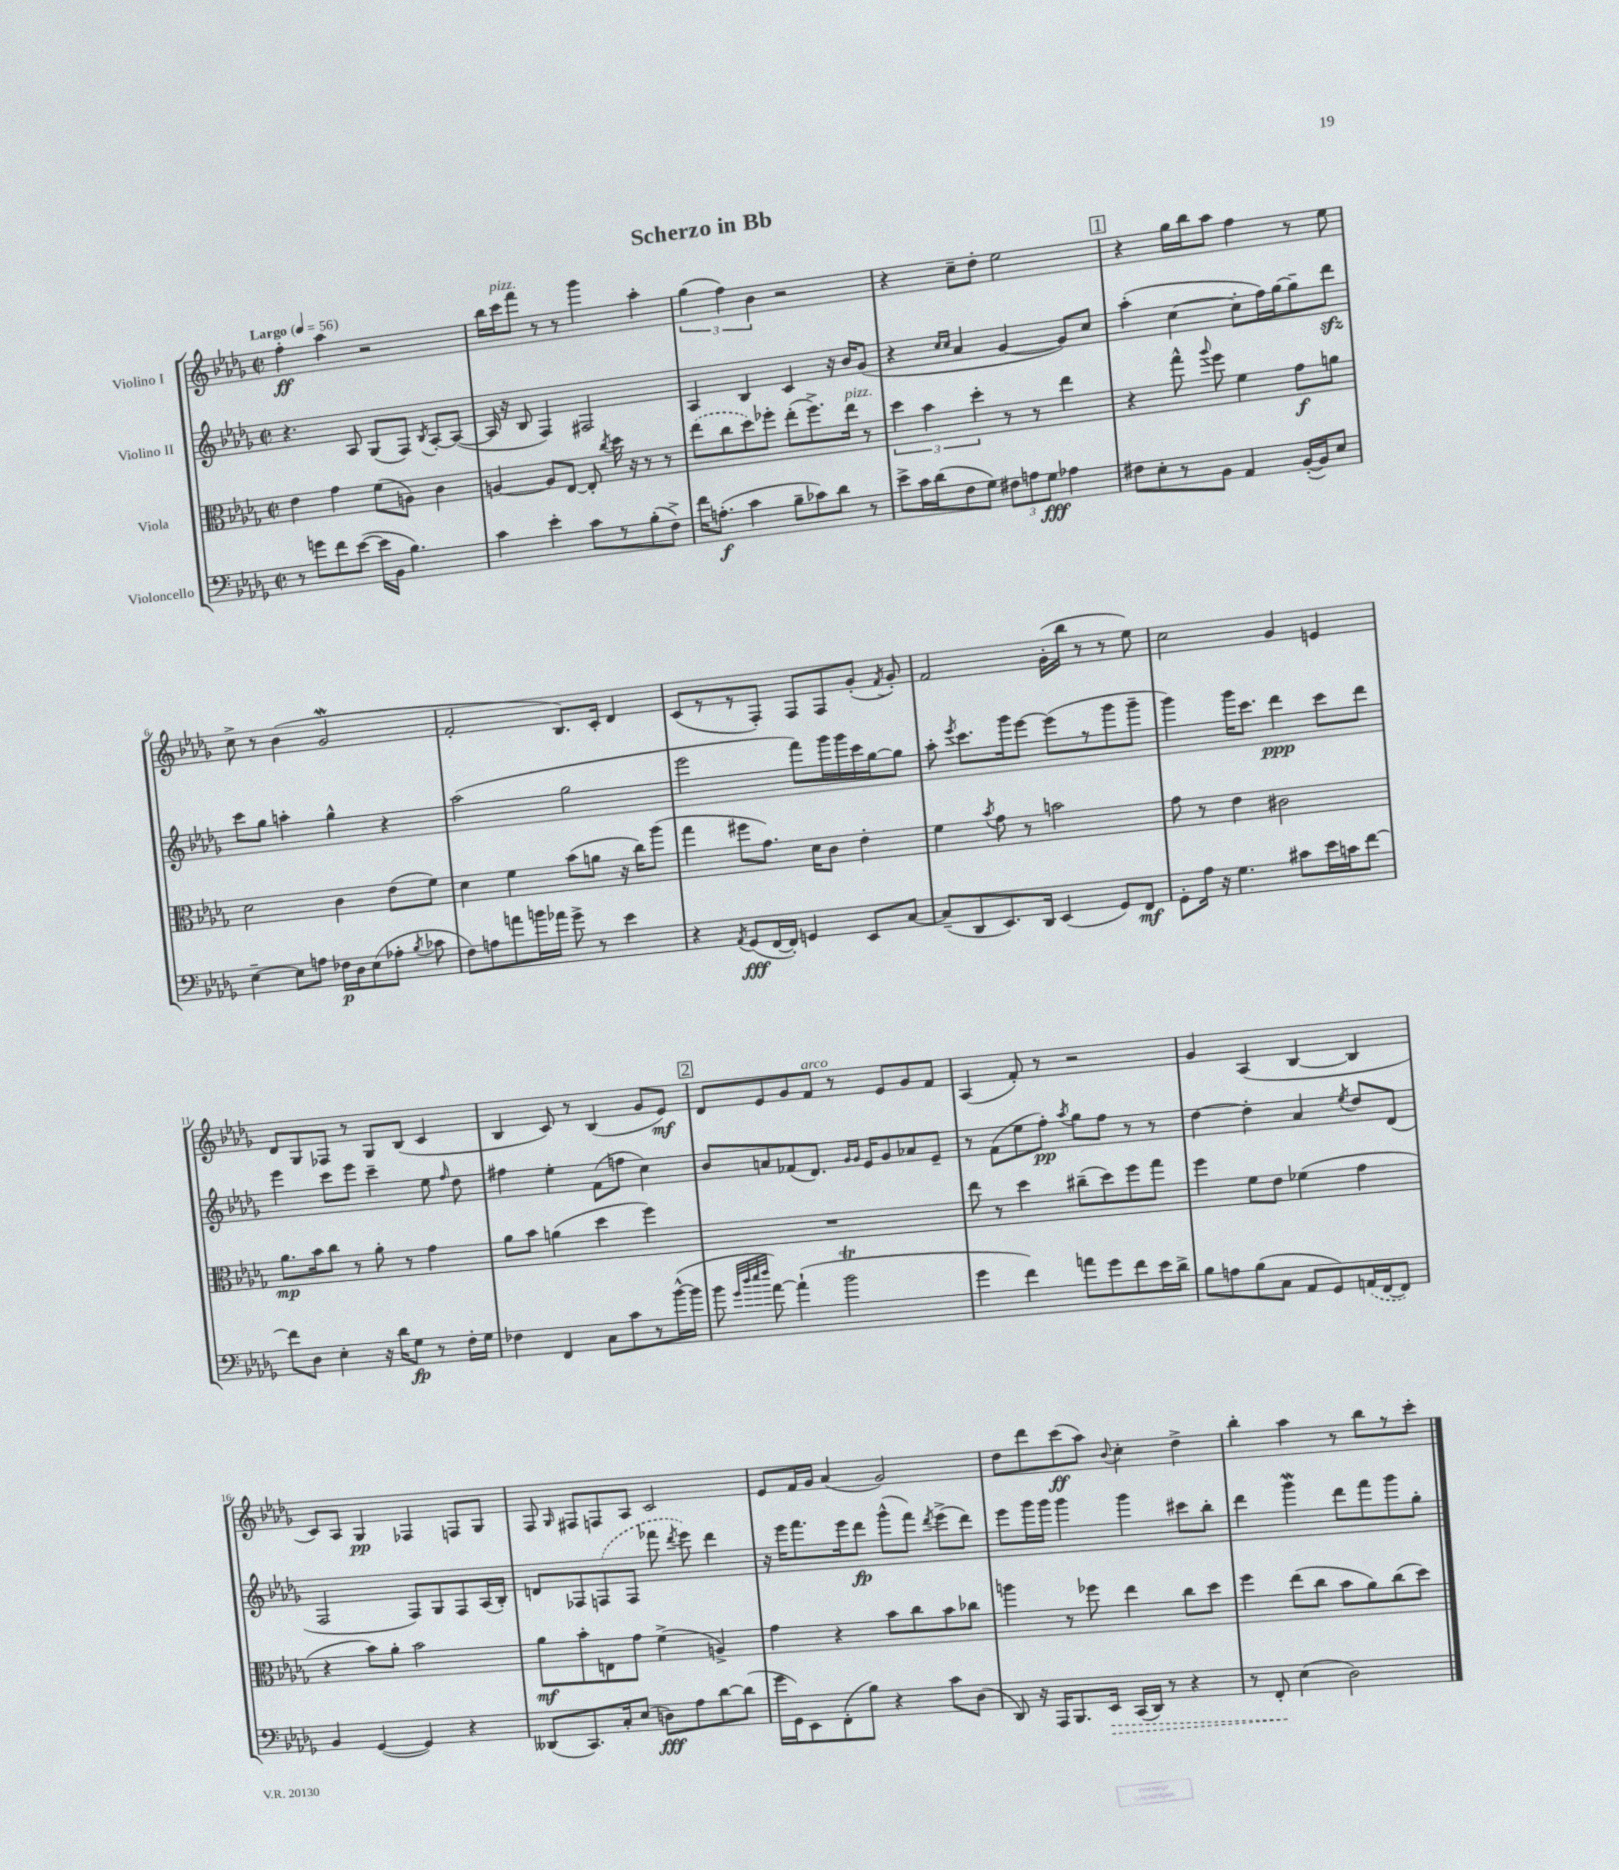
\header { title = "Scherzo in Bb" }
<<
\new StaffGroup <<
\new Staff = "s0" \with { instrumentName = "Violino I" } {
    \clef treble \key des \major \defaultTimeSignature \time 2/2 \tempo "Largo" 4 = 56
    \autoBeamOff f''4-.\ff aes''4 r2 |
    bes''16[ c'''16^\markup { \italic "pizz." } f'''8] r8 r8 ges'''4 aes''4-. |
    \tuplet 3/2 { ges''4( f''4) bes'4 } r2 |
    r4 c''8[-- des''8]-. ees''2 |
    \mark \markup { \box "1" } r4 ges''16[ bes''16 aes''8] f''4 r8 ees''8 |
    c''8-> r8 bes'4( ges'2\mordent |
    f'2-. bes8.[) c'16]-. des'4 |
    c'8[( r8 r8 f8]-.) f8[ f8 ges'8]-.( \acciaccatura { f'8 } ges'8-.) |
    f'2 ges'16[-.( bes''16] r8 r8 ees''8) |
    c''2 ges'4 e'4 |
    des'8[ ges8 fes8] r8 ges8[ bes8]( c'4 |
    bes4 c'8) r8 bes4( ges'8[ ees'8]\mf) |
    \mark \markup { \box "2" } des'8[ ees'8 ges'8 f'8]^\markup { \italic "arco" } r8 ees'8[ ges'8 f'8] |
    aes4( f'8-.) r8 r2 |
    ges'4 aes4( bes4~ bes4 |
    c'8[) aes8] ges4\pp fes4 f8[ ges8] |
    f8 \grace { ges16 } fis8[ f8 aes8] c'2 |
    ees'8[ f'16 ges'16] aes'4( ges'2) |
    des''8[ des'''8 c'''8\ff( aes''8]) \appoggiatura { bes'8 } c''4-. des''4-> |
    bes''4-. aes''4 r8 bes''8[ r8 c'''8]-. \bar "|." |
}
\new Staff = "s1" \with { instrumentName = "Violino II" } {
    \clef treble \key des \major \defaultTimeSignature \time 2/2
    \autoBeamOff r4. aes8 ges8[( f8]) \acciaccatura { bes8 } aes8[~-. aes8]~( |
    aes16 r16 bes8 f4) fis2 |
    aes4 bes4 c'4 r16 bes'16[ ges'8]( |
    r4 \grace { c''16[ c''16] } aes'4 ges'4~ ges'8[) c''8] |
    \mark \markup { \box "1" } aes''4-.( c''4~ c''8[-. f''16) ges''16~ ges''8-- des'''8]\sfz |
    c'''8[ ges''8] a''4-. ges''4-^ r4 |
    aes''2( ges''2 |
    ees'''2 f'''8[) ges'''16 ges'''16 c'''16 ges''16~ ges''8] |
    aes''8-. \acciaccatura { ees'''8 } c'''8.[ ges'''16 ees'''8]~ ees'''8[( r8 ges'''8 ges'''8]-- |
    ges'''4) ges'''16[ c'''8.] des'''4\ppp c'''8[ des'''8] |
    ees'''4 c'''8[ ees'''8] c'''4-- ees''8 \grace { f''16 } des''8 |
    fis''4 ees''4-. f'8[( f''8] c''4) |
    \mark \markup { \box "2" } bes'8[ a'8 fes'8( des'8.]) \grace { ges'16[ ges'16] } ees'16[ ges'8 aes'8 ees'8]-- |
    r8 f'8[( ees''8 f''8]-.\pp) \acciaccatura { aes''8 } ges''8[ f''8] r8 r8 |
    des''4~ des''4-. aes'4 \acciaccatura { ees''8 } des''8[ des'8]( |
    f2 f8[) ges8 f8 aes16( bes16]-.) |
    d'8[ fes8 \once \slurDashed f8( f8] fes'''8 \acciaccatura { des'''8 } ees'''8) des'''4 |
    r16 ees'''16[ f'''8. ees'''16 des'''8]\fp ges'''8[-^( f'''8]) \acciaccatura { des'''8 } ees'''8[->( des'''8]) |
    ees'''8[ ges'''16 ges'''16] ges'''4 ges'''4 cis'''8[ bes''8]-. |
    des'''4 ges'''4\mordent des'''8[ f'''8 ges'''8 ges''8]-. \bar "|." |
}
\new Staff = "s2" \with { instrumentName = "Viola" } {
    \clef alto \key des \major \defaultTimeSignature \time 2/2
    \autoBeamOff ees'4 ges'4 f'8[( a8]) c'4 |
    a4~ a8[ ees8]~ ees8-. \acciaccatura { c''8 } des''16 r16 r8 r8 |
    \once \slurDashed ees''8[( c''8 des''8) fes''8]-. ees''8[-.( fes''8.->) ees''16]^\markup { \italic "pizz." } r8 |
    \tuplet 3/2 { des''4 bes'4 des''4-. } r8 r8 ees''4 |
    \mark \markup { \box "1" } r4 ges''8-^ \appoggiatura { aes''8 } f''8 f'4 ges'8[\f a'8] |
    des'2 c'4 ees'8[( f'8]) |
    des'4 f'4 bes'8[( a'8] r16 c''16[) aes''8]( |
    ges''4 fis''8[ ges'8.]) des'16[ c'8] ees'4-. |
    f'4 \acciaccatura { bes'8 } ges'8 r8 b'2 |
    ges'8 r8 ees'4 cis'2 |
    aes'8.[\mp bes'16 c''8] r8 aes'8-. r8 ges'4 |
    aes'8[ bes'8] a'4( des''4 f''4) |
    \mark \markup { \box "2" } R1 |
    ees''8 r8 des''4 cis''8[--( des''8) f''8 ges''8] |
    f''4 f'8[ ees'8] fes'4( ges'4 |
    r4 bes'8[) aes'8]-. bes'2 |
    aes'8[\mf bes'8-. e8 ges'8] f'4->( a4->) |
    ges'4 r4 bes'8[ c''8 bes'8 ces''8] |
    a''4 r8 fes''8 ees''4 c''8[ des''8] |
    f''4 ees''8[( c''8] bes'8[ aes'8) c''8( des''8]) \bar "|." |
}
\new Staff = "s3" \with { instrumentName = "Violoncello" } {
    \clef bass \key des \major \defaultTimeSignature \time 2/2
    \autoBeamOff r8 g'8[ f'8 ees'8]~( ees'16[ bes,16] bes4.) |
    c'4 ees'4-. c'8[ r8 bes8-.( f8]->) |
    f'16[ a8.]-.\f( c'4 bes8[-- ces'8) des'8] r8 |
    ees'8[-> c'16 des'16( f8 ges8]) \tuplet 3/2 { fis8[ a8 ges8]\fff } aes4 |
    \mark \markup { \box "1" } fis8[ ees8-. r8 bes,8] aes,4 bes,16[~-.( bes,16) ees8] |
    ees4~-- ees8[ a8] fes16[\p des16 ees8( aes8]-. \acciaccatura { bes8 } ces'8 |
    f8[) a8 a'8 b'16 aes'16] ges'8-> r8 ees'4 |
    r4 \acciaccatura { aes,8 } ges,8[\fff( f,16~ f,16]-.) g,4 ees,8[ c8]~ |
    c8[--( des,8 ees,8.) des,16] ees,4( ges,8[) f,8]\mf |
    ges,8[-. aes16] r16 ges4. cis'8[ ees'16 c'16 f'8]~ |
    f'8[ des8] ees4-. r16 des'16[ ges8]\fp r8 f16[-. ges16] |
    fes4 f,4 c8[ c'8 r8 bes'16~-^( bes'16] |
    \mark \markup { \box "2" } bes'8 \grace { ges'32[ des''32 ees''32 f''32] } aes'8~) aes'4-!( bes'2\trill |
    ges'4 f'4) a'8[ ges'8 f'8 ees'16 des'16]-> |
    bes8[ a8 bes8( c8] aes,8[ ges,8) \once \slurDashed a,16( f,16~ f,8]) |
    bes,4 ges,4~( ges,4) r4 |
    deses,8[( c,8.) c16-. ees8]( d8[\fff) aes8 des'8~ des'8]( |
    ges'16[ ges,16) ees,8 f,8-.( bes8]) r4 c'8[ des8]( |
    des,8) r16 aes,,16[ bes,,8. \once \override Hairpin.style = #'dashed-line ees,16]\> c,16[( des,16]) r8 r4 |
    r8 f,8-.\! ees4( des2) \bar "|." |
}
>>
>>
